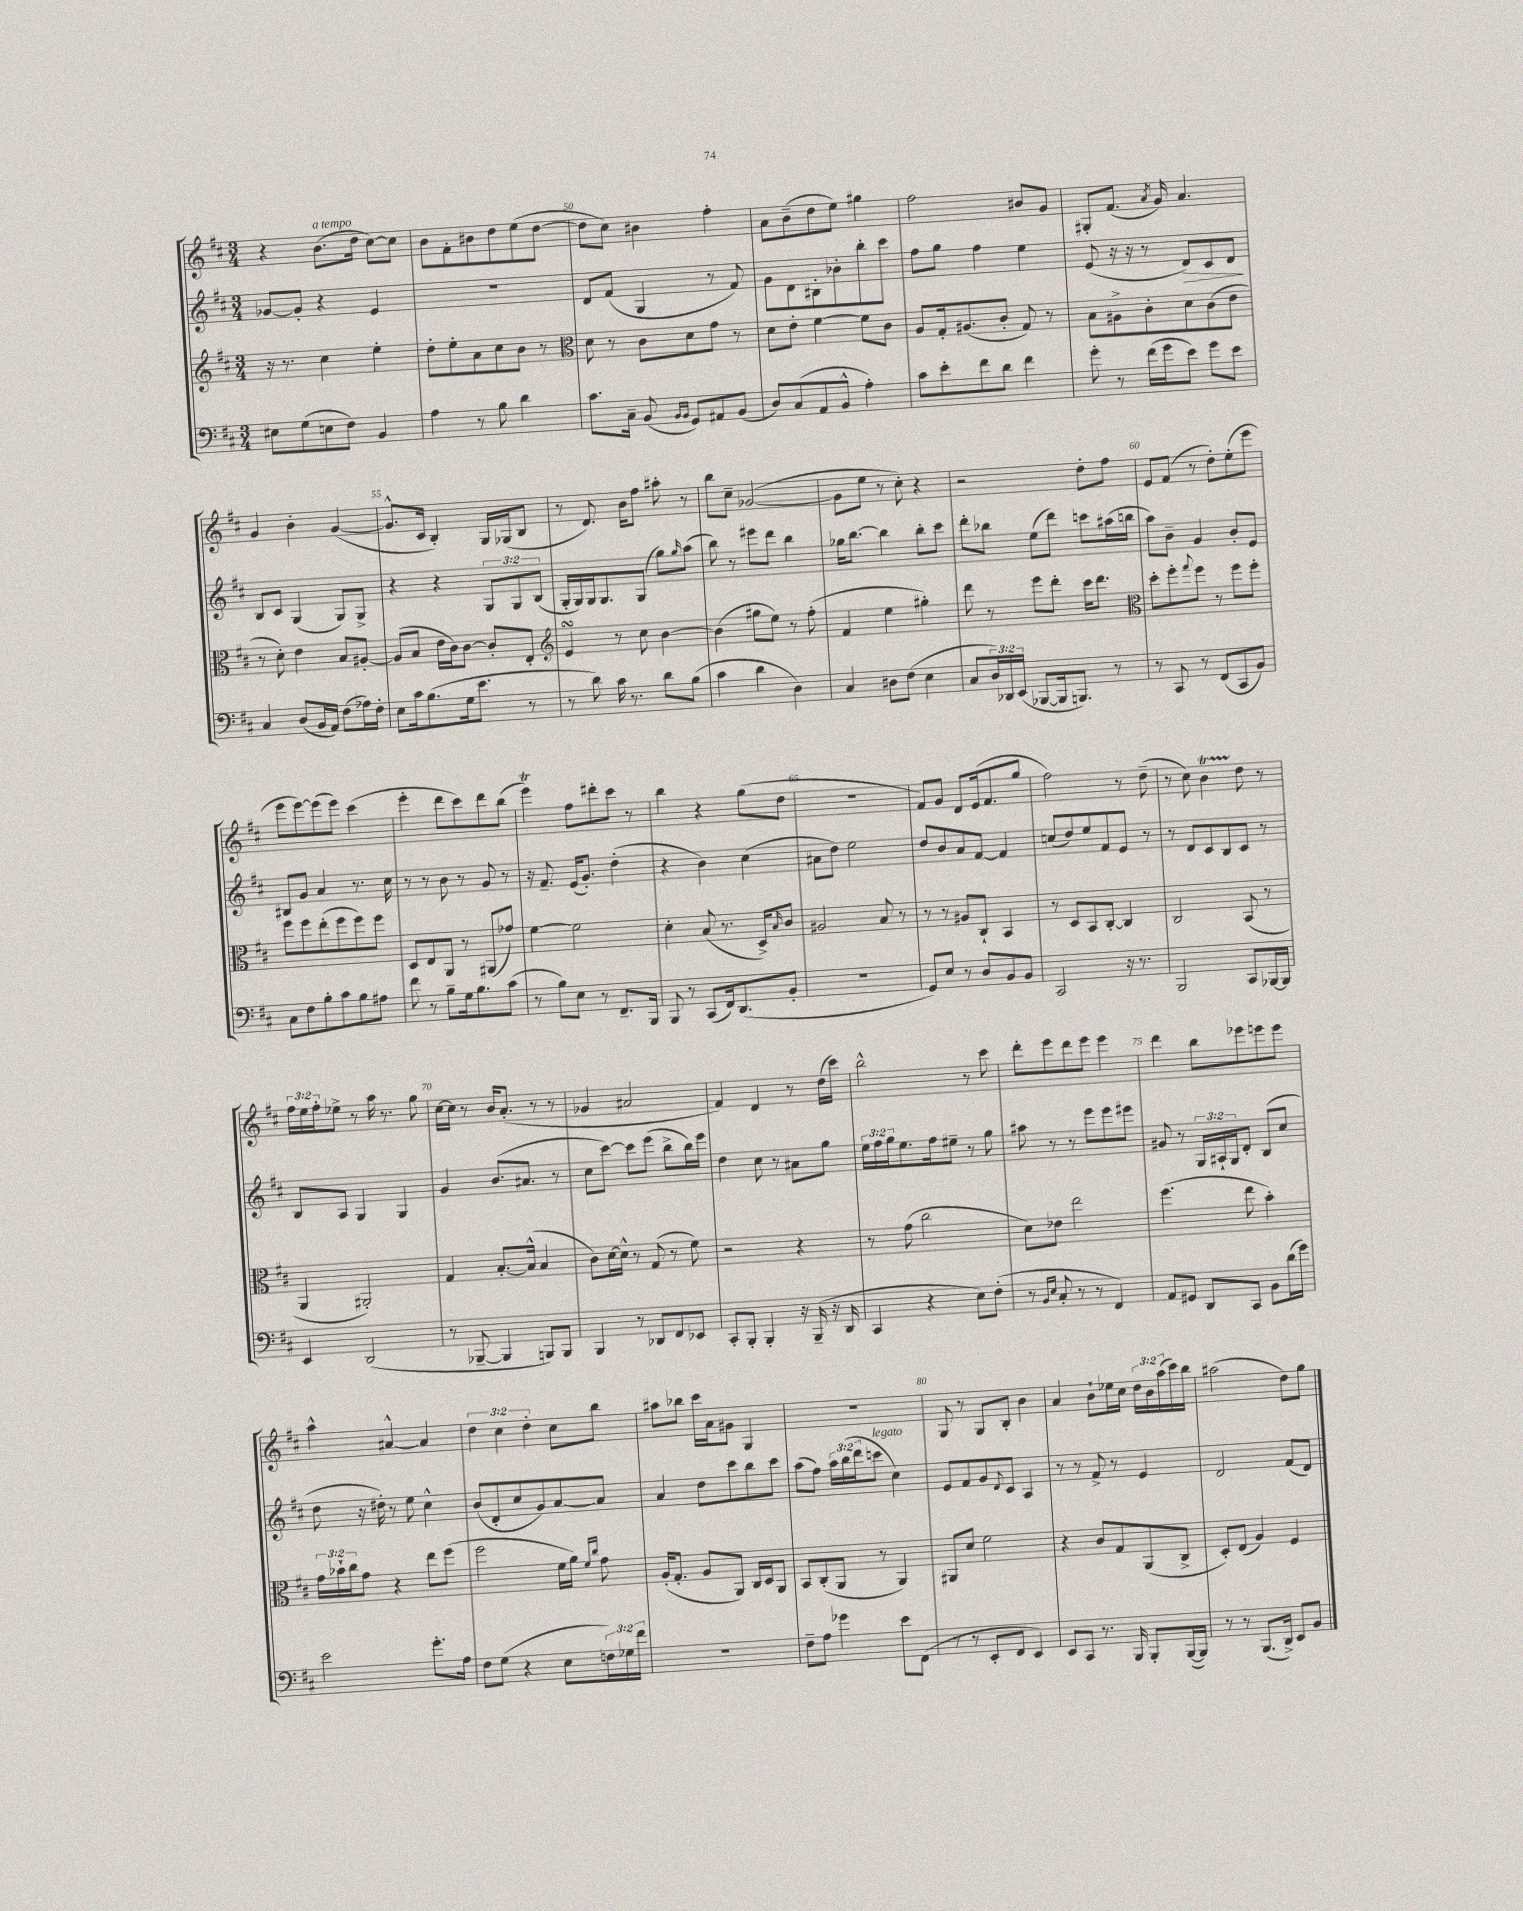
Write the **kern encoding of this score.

**kern	**kern	**kern	**dynam	**kern
*part4	*part3	*part2	*part2	*part1
*staff4	*staff3	*staff2	*staff2	*staff1
*clefF4	*clefG2	*clefG2	*	*clefG2
*k[f#c#]	*k[f#c#]	*k[f#c#]	*	*k[f#c#]
*M3/4	*M3/4	*M3/4	*	*M3/4
=48	=48	=48	=48	=48
8E#X\L	16r	[8g-X/L	.	4r
.	8.r	.	.	.
(8G\	.	8g-'/J]	.	.
!	!	!	!	!LO:TX:a:i:t=a tempo
8En\	4cc#\	4r	.	(8.b\L
8F#\J)	.	.	.	.
.	.	.	.	16dd\Jk
4BB/	4ee'\	4e/	.	[8cc#\L)
.	.	.	.	8cc#\J]
=49	=49	=49	=49	=49
4A\	8dd'\L	2.r	.	8b\L
.	8ee'\	.	.	8f#'\
8r	8a\	.	.	8b#X\
8B\	8cc#\	.	.	8dd\
4d\	8b\J	.	.	(8ee\
.	8r	.	.	[8dd\J
=50	=50	=50	=50	=50
*	*clefC3	*	*	*
8.c#\L	8d\	8d/L	.	8dd\L]
.	8r	(8f#/J	.	8cc#\J)
16C#~\Jk	.	.	.	.
(8BB/	8c#\L	4G/	.	4b#X\
16qqBB/LL	.	.	.	.
16qqBB/JJ	.	.	.	.
8GG/L)	8d\	.	.	.
8AA#X/	8g\J	8r	.	4ff#'\
(8BB/J	8r	8f#/)	.	.
=51	=51	=51	=51	=51
8D/L)	8d\L	8g\L	.	8a\L
(8C#/	8e'\J	8d\	.	(8b~\
8AA/	[4f#\	8B#X'\	.	8dd\
8BB^^/J	.	8b-X'\	.	8ee\J)
4A'\)	8f#\L]	8bb'\	.	4gg#X\
.	8c#\J	8ccc#\J	.	.
=52	=52	=52	=52	=52
8c#\L	8A/L	8ff#\L	.	2ff#\
8e'\	16G'/k	8gg\J	.	.
.	(8.A#X/	.	.	.
8f#\	.	4ff#\	.	.
8d\J	8c#'/J	.	.	.
4f#\	8G/)	4ee\	.	8b#X/L
.	8r	.	.	8g/J
=53	=53	=53	=53	=53
8g'\	8B\L	(8e/	.	8G#X'/L
8r	8A#X^\	16r	.	(8.f#/J
.	.	16r	.	.
(16f#\LL	8c#'\	8r	.	.
.	.	.	.	8qa/
16g\J	.	.	.	16g/)
!	!	!	!LO:HP:b	!
8e\J)	8d\	8d/L)	>	4.a/
8g\L	(8c#\	8c#/	.	.
8e\J	8e\J	8d/J	.	.
.	.	.	]	.
!!LO:LB:g=z
=54	=54	=54	=54	=54
4C#/	8r	8B/L	.	4g/
.	8d'\)	8c#/J	.	.
(8D/L	4e\	(4G/	.	4b'\
16BB/L	.	.	.	.
16AA/JJ)	.	.	.	.
(8F#\L	8B/L	8G/L)	.	([4g/
16A-X\L)	[8A#X'/J	8G^/J	.	.
16F#'\JJ	.	.	.	.
=55	=55	=55	=55	=55
8E\L	(8A#/L]	4r	.	8.g^^/L]
16c#\k	8B/J	.	.	.
(8.B\	.	.	.	16c#/Jk
.	16e\LL	4r	.	4B'/)
.	16c#\J)	.	.	.
16G\k	[8c#\J	.	.	.
8.e\J	.	.	.	.
.	8c#'/L]	12G/L	.	16G/LL
.	.	.	.	(16G-X/J
.	.	12G/	.	.
8r	8E'/J	.	.	8B/J
.	.	(12B/J	.	.
=56	=56	=56	=56	=56
*	*clefG2	*	*	*
8r	4esSSS/	16G'/LL	.	8r
.	.	16G/)	.	.
8d\)	.	16G/J	.	8.d/)
.	.	8.G/	.	.
16c#\	8r	.	.	.
8.r	.	.	.	16b\KL
.	8cc#\	(8G/J	.	8ff#\J
8d\L	[4b\	8gg\L)	.	8aa#X'\
.	.	16qqgg/	.	.
(8B\J	.	(8aa\J	.	8r
=57	=57	=57	=57	=57
4c#\	(4b\]	8bb\)	.	8bb\L
.	.	8r	.	8cc#~\J
4d\	8gg#X\L	8eee#X\L	.	([2g-X/
.	8ee\J)	8ddd\J	.	.
4D\)	8r	4bb\	.	.
.	(8ff#'\	.	.	.
=58	=58	=58	=58	=58
4C#/	4f#/	16gg-X\KL	.	8g-\L]
.	.	[8.bb\J	.	.
.	.	.	.	8ee\J
8D#X\L	4ee\	4bb\]	.	8r
(8F#\J	.	.	.	8cc#'\)
4E\	4gg#X'\)	8bb'\L	.	4r
.	.	8ccc#\J	.	.
=59	=59	=59	=59	=59
8C#/L	8ddd\	8ddd'\L	.	2r
24D/L)	8r	8bb-X\J	.	.
24DD-X/	.	.	.	.
(24EE/JJ	.	.	.	.
[8BBB-X/L	8eee\L	(8ee\L	.	.
16BBB-/k]	8ddd'\J	8ddd\J)	.	.
8.BBBn/J)	.	.	.	.
.	16ccc#\KL	8cccn\L	.	8dd'\L
.	8.ddd\J	.	.	.
8r	.	(16aa#X\L	.	8ff#\J
.	.	16bbn\JJ	.	.
=60	=60	=60	=60	=60
*	*clefC3	*	*	*
8r	8dd'\L	8aa\L)	.	8e/L
8CC#/	8ff#'\	8b~\J	.	(8f#/J
.	8qqgg/	.	.	.
8r	8ff#\J	4g/	.	8r
(8FF#/L	8r	.	.	8dd'\L)
8CC#/	8ff#\L	8b'/L	.	(8ee'\
8BB/J)	8ff#'\J	8e/J	.	8eee\J
!!LO:LB:g=z
=61	=61	=61	=61	=61
8C#\L	8ff#\L	8B#X/L	.	8eee\L
8F#\	8ff#\	8g/J	.	[8eee\)
8B'\	(8ee'\	4a/	.	(8eee\]
8c#\	8ff#\	.	.	8eee\J)
8B\	8ff#\)	8.r	.	(4ccc#\
8A#X\J	8ff#\J	.	.	.
.	.	16cc#\	.	.
=62	=62	=62	=62	=62
8f#\	8D/L	8r	.	4eee'\
8r	8E/	8r	.	.
8B~\L	8AA/J	8b\	.	8ddd\L
16G\k	8r	8r	.	8ccc#\)
8.B\	.	.	.	.
.	(8AA#X/L	8g/	.	8ddd\
(8c#\J	8g-X/J)	8r	.	(8bb\J
=63	=63	=63	=63	=63
8r	[4f#\	16r	.	4eeeT\)
.	.	8.f#~/	.	.
8B\L)	.	.	.	.
8E\J	2f#\]	(16e/KL	.	8ff#\L
.	.	8.g'/J)	.	.
8r	.	.	.	8ddd#X'\
8.FF#~/L	.	(4dd'\	.	8ccc#\J
.	.	.	.	8r
16BBB/Jk	.	.	.	.
=64	=64	=64	=64	=64
8BBB/	4d'\	4r	.	4bb\
8r	.	.	.	.
(8CC#/L	(8B/	4b\)	.	4r
16FF#/k)	8.r	.	.	.
(8.DD/	.	.	.	.
.	.	(4cc#\	.	(8gg\L
.	16D^/KL)	.	.	.
.	16qqB/	.	.	.
8BB'/J	8c#/J	.	.	8dd\J
=65	=65	=65	=65	=65
2.r	2A#X/	8a#X\L	.	2.r
.	.	8dd\J)	.	.
.	.	2ee\	.	.
.	8B/	.	.	.
.	8r	.	.	.
=66	=66	=66	=66	=66
8GG/L)	8r	8dd/L	.	8f#/L)
8E/J	8r	8b/	.	8g/J
8r	8A#X/L	8a/	.	8d/L
8D/L	8C#`/J	[8f#/J	.	(16e/k
.	.	.	.	8.f#/
8BB/	4BB/	4f#/]	.	.
8BB/J	.	.	.	8gg/J
=67	=67	=67	=67	=67
2CC#/	8r	(8ccn/L	.	2ff#\)
.	8D/L	8dd/)	.	.
.	8BB/	8ee/	.	.
.	[8C#'/J	8f#/	.	.
16r	4C#/]	8e/J	.	8r
8.r	.	.	.	.
.	.	8r	.	(8dd~\
=68	=68	=68	=68	=68
2BBB/	2C#/	8r	.	8r
.	.	8d/L	.	8cc#\)
.	.	8c#/	.	4bT\
.	.	8B/	.	.
8CC#/L	(8BB/	8c#/J	.	8dd\
[16BBB-X/L	8r	8r	.	8r
16BBB-/JJ]	.	.	.	.
!!LO:LB:g=z
=69	=69	=69	=69	=69
4EE/	4AA/	8B/L	.	24ff#\LL
.	.	.	.	24ee\
.	.	.	.	24ff#'\J
.	.	8A/J	.	8ee-X^\J
(2DD/	2AA#X'/)	4G/	.	8r
.	.	.	.	16aa\
.	.	.	.	8.r
.	.	4G/	.	.
.	.	.	.	8gg\
=70	=70	=70	=70	=70
8r	4G/	4g/	.	[16cc#\LL
.	.	.	.	16cc#\JJ]
[8BBB-X~/	.	.	.	8r
4BBB-/]	[8.B'/L	(8.b/L	.	16b/KL
.	.	.	.	(8.a'/J
.	(16B^^/Jk]	8.a#X/J	.	.
8BBBn/L)	4B/	.	.	8r
8BBB/J	.	8r	.	8r
=71	=71	=71	=71	=71
4BBB/	8c#\L)	8cc#\L	.	4g-X/
.	[16d\L	[8ccc#\J)	.	.
.	16d^^\JJ]	.	.	.
8r	8r	8ccc#\L]	.	2a#X/
8DD-X/L	(8G/	(8eee\J	.	.
8FF#/	8r	8bb^\L	.	.
8EE-X/J	8f#\)	16bb\L)	.	.
.	.	16eee\JJ	.	.
=72	=72	=72	=72	=72
8CC#'/L	2r	4dd\	.	4f#/)
8BBB'/J	.	.	.	.
4BBB'/	.	8cc#\	.	4d/
.	.	8r	.	.
16r	4r	8a#X\L	.	8r
(16BBB~/	.	.	.	.
16r	.	8gg\J	.	(16dd\LL
16DD/	.	.	.	16ccc#\JJ)
=73	=73	=73	=73	=73
4CC#/	8r	24ee\LL	.	2bb^^\
.	.	24ff#\	.	.
.	.	24gg\J	.	.
.	(8g\	8.ee\	.	.
4r	2cc#\	.	.	.
.	.	16ff#\k	.	.
.	.	8ee#X~\J	.	.
8E\L)	.	8r	.	8r
(8F#'\J	.	8gg\	.	8ccc#\
=74	=74	=74	=74	=74
8r	8d\L)	8aa#X\	.	8ddd'\L
16qqBB/LL	.	.	.	.
16qqE/JJ	.	.	.	.
8C#'/	8e-X\J	8r	.	8eee\
8r	2ee\	8r	.	8ddd\
8r	.	8eee\L	.	8eee\J
4FF#/)	.	8eee\	.	4eee\
.	.	8eee#X\J	.	.
=75	=75	=75	=75	=75
8AA/L	(4.ff#\	8g#X/	.	4ddd\
8GG#X/J	.	8r	.	.
8DD/L	.	24G/LL	.	8bb\L
.	.	24A#X`/	.	.
.	.	24G/J	.	.
8CC#/J	8ee\	8d'/J	.	8eee-X\
8BB\L	4b'\)	(8B/L	.	8eeen\
(16d\L	.	8cc#/J	.	8eee\J
16g\JJ)	.	.	.	.
!!LO:LB:g=z
=76	=76	=76	=76	=76
2e\	24g\LL	8dd\	.	4aa^^\
.	24b-X`\	.	.	.
.	24cc#\J	.	.	.
.	8g\J	16r	.	.
.	.	16dd#X'\)	.	.
.	4r	8r	.	[4a#X^^/
.	.	8ee\	.	.
8.g'\L	8ee\L	4cc#^^\	.	4a#/]
.	(8ff#\J	.	.	.
16A\Jk	.	.	.	.
=77	=77	=77	=77	=77
8F#\L	2ff#\	(8b/L	.	6dd\
(8G\J	.	8d'/	.	.
.	.	.	.	6cc#\
4r	.	8cc#/	.	.
.	.	.	.	6dd'\
.	.	8g/)	.	.
8E\L	16f#\LL	[8a/	.	8cc#\L
.	16a\JJ)	.	.	.
.	16qqf#/LL	.	.	.
.	16qqcc#/JJ	.	.	.
24Fn\L)	8g\	8a/J]	.	8bb\J
24G-X\	.	.	.	.
24f#\JJ	.	.	.	.
=78	=78	=78	=78	=78
2.r	(16A'/KL	4a/	.	8aa#X\L
.	8.G'/J	.	.	.
.	.	.	.	8bb-X\J
.	8A/L	8dd\L	.	16ccc#\LL
.	.	.	.	16a\J
.	8AA/J)	8ccc#\	.	8g#X\J
.	16C#/LL	8bb\	.	4G/
.	16D/J	.	.	.
.	8AA/J	8ccc#\J	.	.
=79	=79	=79	=79	=79
8F#~\L	8BB/L	(8aa\L	.	2.r
8A\J	(8C#'/	8ff#\J)	.	.
4g-X\	8AA/J	24aa\LL	.	.
.	.	(24bb\	.	.
.	.	24ddd\J	.	.
!	!	!LO:TX:a:i:t=legato	!	!
.	8r	8cccn\J	.	.
8e\L	4AA/)	4cc#\)	.	.
(8FF#\J	.	.	.	.
=80	=80	=80	=80	=80
8r	8AA#X/L	8e/L	.	8G/
8r	8d/J	8f#/	.	8r
8EE'/L	2f#\	8g/	.	8G/L
.	.	8qqd/	.	.
8FF#/J	.	8c#/J	.	8B'/J
4EE/)	.	4A/	.	4b\
=81	=81	=81	=81	=81
8EE/L	4r	8r	.	4a/
8CC#/J	.	8r	.	.
8.r	8c#/L	8f#^/	.	8b`\L
.	8G/	8r	.	16ee-X\L
16BBB/	.	.	.	16cc#\JJ
8BBB'/L	(8AA/	4e/	.	24dd\LL
.	.	.	.	24b\
.	.	.	.	(24aa\
([16BBB/L	8C#^/J	.	.	16ccc#\)
16BBB/JJ])	.	.	.	16bb\JJ
=82	=82	=82	=82	=82
8r	8D'/L)	2d/	.	(2aa#X\
8r	(8E/J	.	.	.
(8.BBB/L	4A/)	.	.	.
16DD^/Jk)	.	.	.	.
8EE/L	4F#/	(8f#/L	.	8dd\L)
8BB/J	.	8d/J)	.	8gg\J
==	==	==	==	==
*-	*-	*-	*-	*-
